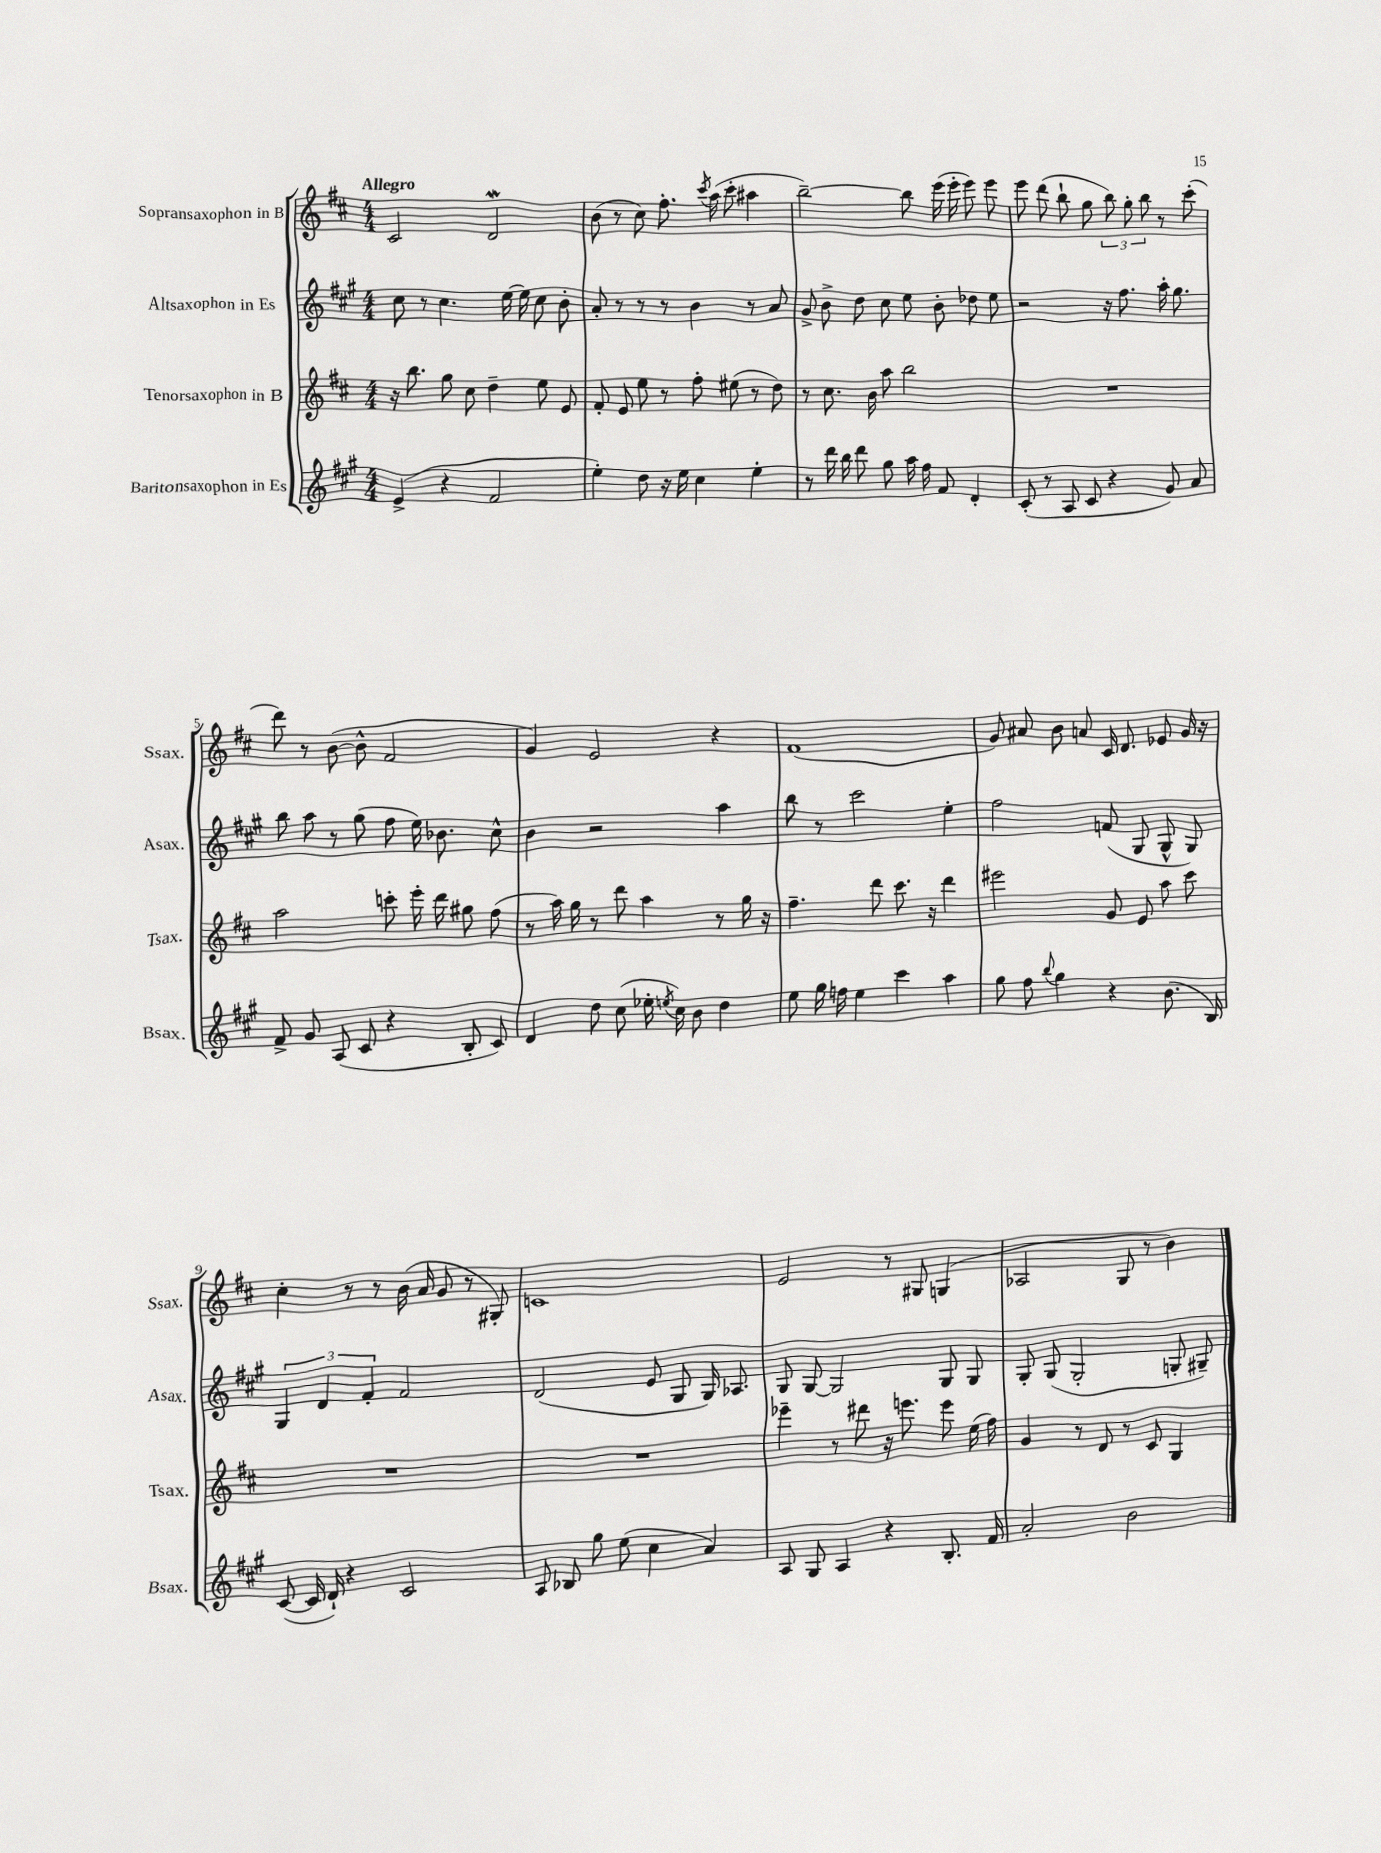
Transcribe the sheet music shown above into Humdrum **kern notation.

**kern	**kern	**kern	**kern
*staff4	*staff3	*staff2	*staff1
*clefG2	*clefG2	*clefG2	*clefG2
*k[f#c#g#]	*k[f#c#]	*k[f#c#g#]	*k[f#c#]
*M4/4	*M4/4	*M4/4	*M4/4
(4e^	16r	8cc#	2c#
.	8.bb	.	.
.	.	8r	.
4r	8gg	4.cc#	.
.	8cc#	.	.
2f#	4dd~	.	2d
.	.	[16ee	.
.	.	16ee]	.
.	8ee	8cc#	.
.	8e	8b'	.
=	=	=	=
4ee')	8f#'	8a'	(8b
.	8e	8r	8r
8dd	8ee	8r	8cc#)
16r	8r	8r	8.ff#'
16ee	.	.	.
4cc#	8ff#'	4b	.
.	.	.	8qccc#
.	.	.	(16aa
.	(8ee#	.	8ccc#'
4ee'	8r	8r	4aa#
.	8dd)	8a	.
=	=	=	=
8r	8r	8g#^	[2bb~)
16ddd	8.cc#	8b^	.
16bb	.	.	.
8ddd	.	8dd	.
.	16b	.	.
8gg#	8aa	8cc#	.
16aa	2bb	8ee	8bb]
16ff#	.	.	.
8f#	.	8b'	(16eee
.	.	.	16eee'
4d'	.	8dd-	8eee)
.	.	8ee	8eee
=	=	=	=
(8c#'	1r	2r	8eee
8r	.	.	(8ddd
8A	.	.	8bb`
8c#	.	.	8gg
4r	.	16r	12bb)
.	.	8.ff#	.
.	.	.	12gg'
.	.	.	12bb
8g#)	.	16aa'	8r
.	.	8.gg#	.
8a	.	.	(8ccc#'
=	=	=	=
8f#^	2aa	8bb	8ddd)
8g#	.	8aa	8r
(8A	.	8r	([8b
8c#	.	(8gg#	8b^^]
4r	8ccc'	8ff#	2f#
.	16eee'	16ee)	.
.	16ddd	8.b-	.
8B'	8gg#	.	.
8c#)	(8ff#	8cc#^^	.
=	=	=	=
4d	8r	4b	4g)
.	16aa)	.	.
.	16gg	.	.
8dd	8r	2r	2e
(8cc#	8ddd	.	.
16ee-'	4aa	.	.
8qee	.	.	.
16cc#)	.	.	.
8b	.	.	.
4dd	8r	4aa	4r
.	16gg	.	.
.	16r	.	.
=	=	=	=
8ee	4.ff#~	8bb	(1f#
16gg#	.	8r	.
16ff	.	.	.
4ee	.	2ccc#	.
.	8ddd	.	.
4ccc#	8.ccc#	.	.
.	16r	.	.
4aa	4ddd	4ee'	.
=	=	=	=
8gg#	2eee#	2ff#	8g)
8ff#	.	.	8a#
8qqbb	.	.	.
4gg#	.	.	8b
.	.	.	8a
4r	8g	(8f	16c#
.	.	.	8.d
.	8e	8G#	.
(8.b	8aa	8G#^^	8e-
.	8ccc#	8G#)	16g
16B)	.	.	16r
=	=	=	=
([8c#	1r	6G#	4cc#'
16c#]	.	.	.
.	.	6d	.
16d`)	.	.	.
4r	.	.	8r
.	.	6f#'	.
.	.	.	8r
2c#	.	2f#	(16b
.	.	.	16a
.	.	.	8g
.	.	.	8r
.	.	.	8G#')
=	=	=	=
8A	1r	(2d	1c
8B-	.	.	.
8gg#	.	.	.
(8ee	.	.	.
4cc#	.	8e	.
.	.	8G#	.
4a)	.	16G#)	.
.	.	8.A-	.
=	=	=	=
8A	4eee-~	8G#	2e
8G#	.	[8G#	.
4A	8r	2G#]	.
.	8ddd#	.	.
4r	16r	.	8r
.	8.eee	.	.
.	.	.	8G#
8.B'	8eee	8G#	(4G
.	(16ee	8G#	.
16f#	16ff#)	.	.
=	=	=	=
2a'	4g	8G#'	2A-
.	.	(8G#	.
.	8r	2G#'	.
.	8d	.	.
2b	8r	.	8G
.	8c#	.	8r
.	4G	8G'	4b)
.	.	8G#~)	.
==	==	==	==
*-	*-	*-	*-
